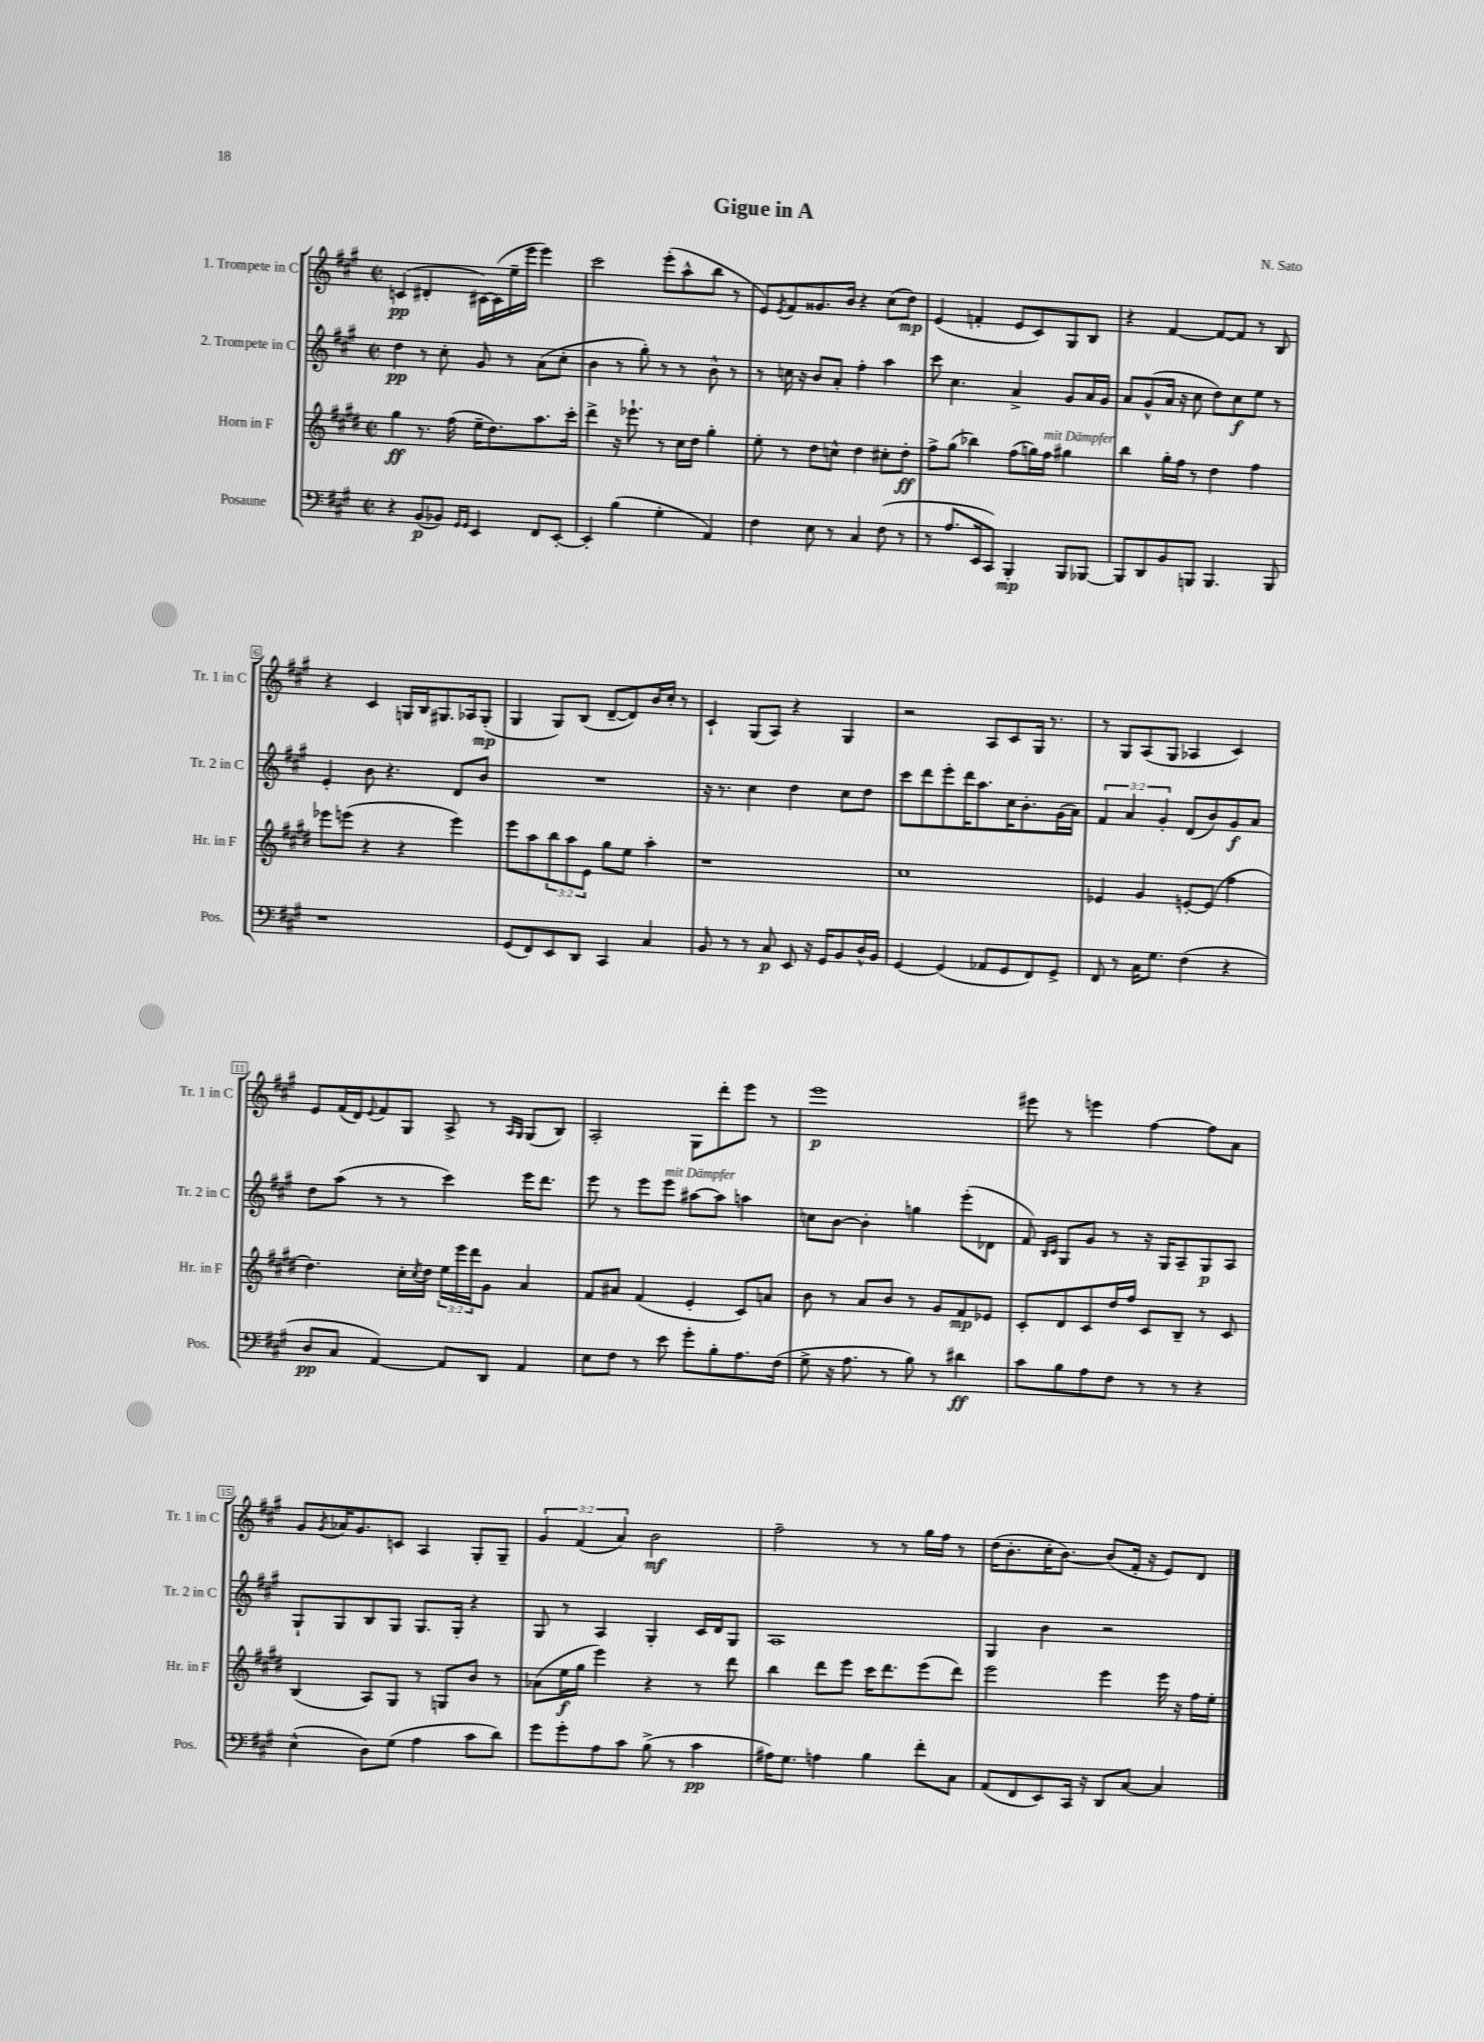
\header { title = "Gigue in A" composer = "N. Sato" }
<<
\new StaffGroup <<
\new Staff = "s0" \with { instrumentName = "1. Trompete in C" shortInstrumentName = "Tr. 1 in C" } {
    \clef treble \key a \major \defaultTimeSignature \time 2/2 \override Staff.TupletNumber.text = #tuplet-number::calc-fraction-text
    c'4\pp( dis'4-. cis'16~) cis'16( e''16-- e'''16 e'''4) |
    cis'''2 e'''8-.( a''8-^ b''8 r8 |
    e'8) \acciaccatura { e'8 } fis'8 gisis'8. b'16 r4 cis''8( d''8\mp) |
    e'4( f'4-. e'8 cis'8) gis8 b8 |
    r4 fis'4~ fis'8~ fis'8 r8 b8 |
    r4 cis'4 g16 b16 gis8. aes16 gis8-.\mp( |
    gis4 gis8) b8( d'8~-- d'8) b'16 cis''16-. r8 |
    cis'4-! gis8( a8) r4 gis4 |
    r2 a8 cis'8 gis16 r8. |
    r8 gis8 a8( gis8 aes4 cis'4) |
    e'8 fis'16( d'16) \appoggiatura { e'8 } fis'8 gis8 a8-> r8 \grace { a16 gis16 } gis8( b8) |
    a2-. gis8 d'''8-. e'''8 r8 |
    e'''1\p |
    eis'''8 r8 e'''4 fis''4~ fis''8 a'8 |
    gis'8 \acciaccatura { gis'8 } aes'16 gis'8. c'8 a4 gis8-. gis8-- |
    \tuplet 3/2 { gis'4 fis'4( a'4) } b'2\mf |
    fis''2-- r8 r8 gis''16 fis''16 r8 |
    d''16( b'8.-. cis''16-. b'8.~) b'8( fis'16-. r16 e'8) d'8 \bar "|." |
}
\new Staff = "s1" \with { instrumentName = "2. Trompete in C" shortInstrumentName = "Tr. 2 in C" } {
    \clef treble \key a \major \defaultTimeSignature \time 2/2 \override Staff.TupletNumber.text = #tuplet-number::calc-fraction-text
    d''4\pp r8 cis''8-. gis'8 r8 a'8( cis''8-. |
    b'4 r8 gis''8-.) r8 r8 b'8-^ r8 |
    r8 c''16 r16 b'8 a'8-. fis''4-. a''4 |
    cis'''8 cis''4. a'4-> gis'8 a'16 gis'16 |
    a'8 gis'8-^( a'16 r16 cis''8 d''8) cis''8\f e''8 r8 |
    e'4-. b'8 r4. d'8 b'8 |
    R1 |
    r16 r8. cis''4 d''4 cis''8 d''8 |
    cis'''8 d'''8 e'''8-. d'''16 a''8. cis''16 b'8.-. gis'16( a'16) |
    \tuplet 3/2 { fis'4 a'4 gis'4-. } d'8( b'8) gis'8\f a'8 |
    d''8 a''8( r8 r8 cis'''4) e'''16 d'''8. |
    e'''8 r8 e'''8 e'''8^\markup { \italic "mit Dämpfer" } ais''8~ ais''8 a''4 |
    c''8 b'8~ b'4-. g''4 e'''8-.( des'8 |
    fis'8) \grace { b16 cis'16 } gis8 gis'8 r8 r16 gis16 a8-- gis8\p a8 |
    gis8-! gis8 b8 gis8 gis8. gis16-. r4 |
    gis8 r8 a4 gis4-. cis'16 d'16 gis8 |
    a1 |
    gis4 b'4 r2 \bar "|." |
}
\new Staff = "s2" \with { instrumentName = "Horn in F" shortInstrumentName = "Hr. in F" } {
    \clef treble \key e \major \defaultTimeSignature \time 2/2 \override Staff.TupletNumber.text = #tuplet-number::calc-fraction-text
    gis''4\ff r8. fis''16( e''16-- dis''8.) a''8. cis'''16-. |
    dis'''4-> r16 ees'''8.-! r8 cis''16 dis''16 gis''4-. |
    e''8-. r8 dis''8 c''8-^ dis''4 cis''8-. dis''8-.\ff |
    fis''8-> gis''8( bes''4) fis''8( g''16) fis''16^\markup { \italic "mit Dämpfer" } gis''4 |
    b''4 gis''16-. fis''16 r8 dis''4 fis''4 |
    ees'''8 e'''8( r4 r4 e'''4) |
    e'''8 a''8 \tuplet 3/2 { b''8 a''8 e'8 } gis''8 e''8 a''4-. |
    r1 |
    cis''1 |
    ees'4 gis'4 e'8~-. e'8( fis''4 |
    dis''4.) cis''16-. \acciaccatura { cis''8 } dis''16 \tuplet 3/2 { e''16 e'''16 dis'''16 } gis'8 a'4 |
    fis'8 ais'8 fis'4( e'4-. cis'8) a'8 |
    b'8 r8 a'8 b'8 r8 gis'8 fis'8\mp ees'8 |
    cis'8-. dis'8 cis'8 dis''16 fis''16 cis'8 b8-- r8 cis'8 |
    b4( a8) gis8 r8 g8 b'8 r8 |
    aes'8( e''16\f gis''16 e'''4) r4 r8 dis'''8 |
    b''4 dis'''8 e'''8 cis'''16 dis'''8. e'''8( dis'''8) |
    e'''2 e'''4 e'''16 r16 fis''16 e''16-. \bar "|." |
}
\new Staff = "s3" \with { instrumentName = "Posaune" shortInstrumentName = "Pos." } {
    \clef bass \key a \major \defaultTimeSignature \time 2/2
    r4 b,8\p( bes,8) \grace { gis,16 gis,16 } e,4 fis,8 e,8~-. |
    e,4-. b4( gis4-. a,4) |
    fis4 e8 r8 cis4 fis8( r8 |
    r8 a8. e,16 cis,8) b,,4-.\mp b,,8 bes,,8~ |
    bes,,8 d,8 b,8 b,,8 b,,4. b,,8 |
    r1 |
    gis,8( fis,8) e,8 d,8 cis,4 cis4 |
    b,8 r8 r8 cis8\p e,8 r16 gis,16 b,8 d16-^ b,16 |
    gis,4~ gis,4( aes,8 gis,8 fis,8) gis,8-> |
    fis,8 r8 cis16 gis8. fis4( r4 |
    d8\pp cis8 a,4~) a,8 d,8 a,4 |
    e8 fis8 r8 e'8 gis'8-. b8-. a8. fis16( |
    gis8-> r16 a8. r8 b8) r8 dis'4\ff |
    cis'8 b8 a8 fis8 r8 r8 r4 |
    e4-^( d8) gis8( a4 cis'8 d'8) |
    gis'8 gis'8-. a8 cis'8 b8->( r8 cis'4\pp |
    ais16) gis8. a4 b4 fis'8-. cis8 |
    a,8( fis,8 e,8) cis,16 r16 d,8 cis8~ cis4 \bar "|." |
}
>>
>>
\layout { \context { \Score \override BarNumber.stencil = #(make-stencil-boxer 0.1 0.3 ly:text-interface::print) } }
